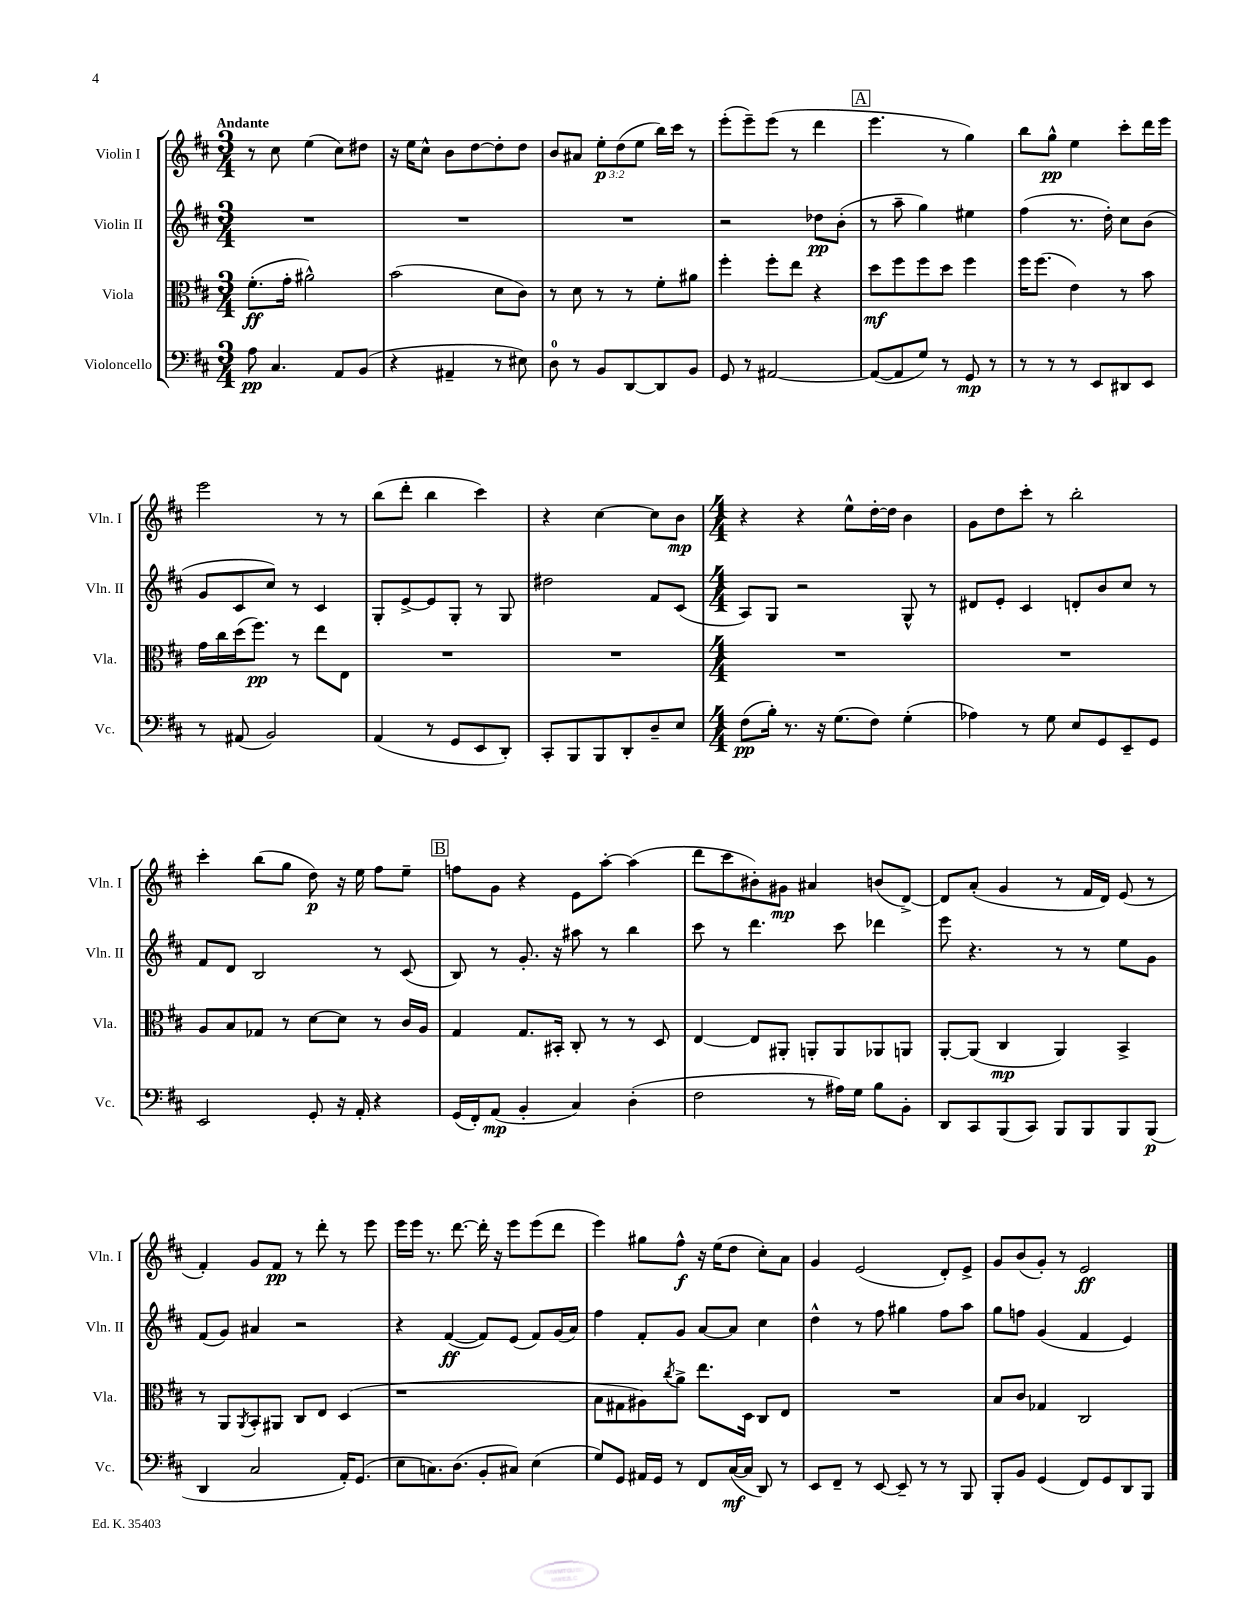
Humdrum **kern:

**kern	**kern	**kern	**kern
*staff4	*staff3	*staff2	*staff1
*clefF4	*clefC3	*clefG2	*clefG2
*k[f#c#]	*k[f#c#]	*k[f#c#]	*k[f#c#]
*M3/4	*M3/4	*M3/4	*M3/4
8A\	(8.f#'\L	2.r	8r
4.C#/	.	.	8cc#\
.	16g'\Jk	.	.
.	2a#^^\)	.	(4ee\
8AA/L	.	.	8cc#\L)
(8BB/J	.	.	8dd#\J
=	=	=	=
4r	(2b\	2.r	16r
.	.	.	16ee\LK
.	.	.	8cc#^^\J
4AA#~/	.	.	8b\L
.	.	.	[8dd\
8r	8d\L	.	8dd'\]
8E#\)	8c#\J)	.	8dd\J
=	=	=	=
8D\	8r	2.r	8b/L
8r	8d\	.	8a#/J
8BB/L	8r	.	12ee'\L
.	.	.	(12dd\
[8DD/	8r	.	.
.	.	.	12ee\J
8DD/]	8f#'\L	.	16bb\LL)
.	.	.	16ccc#\JJ
8BB/J	8a#\J	.	8r
=	=	=	=
8GG/	4ff#'\	2r	(8eee'\L
8r	.	.	8eee~\)
[2AA#/	8ff#'\L	.	(8eee\J
.	8ee\J	.	8r
.	4r	8dd-\L	4ddd\
.	.	(8b'\J	.
=	=	=	=
(8AA#/_L	8dd\L	8r	4.eee\
8AA#/]	8ff#\	8aa~\	.
8G/J)	8ff#\	4gg\)	.
8r	8dd\J	.	8r
8GG/	4ff#\	4ee#\	4gg\)
8r	.	.	.
=	=	=	=
8r	16ff#\LK	(4ff#\	8bb\L
.	(8.ff#\J	.	.
8r	.	.	8gg^^\J
8r	4e\)	8.r	4ee\
8EE/L	.	.	.
.	.	16dd'\)	.
8DD#/	8r	8cc#\L	8ccc#'\L
8EE/J	8b\	(8b\J	16ddd\L
.	.	.	16eee\JJ
=	=	=	=
8r	16g\LL	8g/L	2eee\
.	16cc#\	.	.
(8AA#/	(16dd\J	8c#/	.
.	8.ff#\J)	.	.
2BB/)	.	8cc#/J)	.
.	8r	8r	.
.	8ee\L	4c#/	8r
.	8E\J	.	8r
=	=	=	=
(4AA/	2.r	8G'/L	(8bb\L
.	.	[8e^/	8ddd'\J
8r	.	8e/]	4bb\
8GG/L	.	8G'/J	.
8EE/	.	8r	4ccc#\)
8DD'/J)	.	8G/	.
=	=	=	=
8CC#'/L	2.r	2dd#\	4r
8BBB/	.	.	.
8BBB/	.	.	[4cc#\
8DD'/	.	.	.
8D~/	.	8f#/L	8cc#\]L
8E/J	.	(8c#/J	8b\J
=	=	=	=
*M4/4	*M4/4	*M4/4	*M4/4
(8F#\L	1r	8A/L)	4r
16B'\Jk)	.	8G/J	.
8.r	.	.	.
.	.	2r	4r
16r	.	.	.
(8.G\L	.	.	.
.	.	.	8ee^^\L
8F#\J)	.	.	[16dd'\L
.	.	.	16dd\]JJ
(4G'\	.	8G^^/	4b\
.	.	8r	.
=	=	=	=
4A-\)	1r	8d#/L	8g\L
.	.	8e'/J	8dd\
8r	.	4c#/	8ccc#'\J
8G\	.	.	8r
8E/L	.	8d'/L	2bb'\
8GG/	.	8b/	.
8EE~/	.	8cc#/J	.
8GG/J	.	8r	.
=	=	=	=
2EE/	8A/L	8f#/L	4ccc#'\
.	8B/	8d/J	.
.	8G-/J	2B/	(8bb\L
.	8r	.	8gg\J
8GG'/	[8d\L	.	8dd\)
16r	8d\]J	.	16r
16AA'/	.	.	16ee\
4r	8r	8r	8ff#\L
.	16c#/LL	(8c#/	8ee~\J
.	16A/JJ	.	.
=	=	=	=
(16GG/LL	4G/	8B/)	8ff\L
16FF#'/J)	.	.	.
(8AA/J	.	8r	8g\J
4BB'/	8.G/L	8.g'/	4r
.	16BB#'/Jk	16r	.
4C#/)	8C#'/	8aa#\	8e\L
.	8r	8r	[8aa'\J
(4D'\	8r	4bb\	(4aa\]
.	8D/	.	.
=	=	=	=
2F#\	[4E/	8ccc#\	8ddd\L
.	.	8r	8ccc#\
.	8E/]L	4.ddd\	8b#'\)
.	8AA#'/J	.	8g#\J
8r	8AA'/L	.	4a#/
16A#\LL)	8AA/	8ccc#\	.
16G\JJ	.	.	.
8B\L	8AA-/	4ddd-\	(8b/L
8BB'\J	8AA/J	.	[8d^/J)
=	=	=	=
8DD/L	[8AA'/L	8eee\	8d/]L
8CC#/	(8AA/]J	4.r	(8a'/J
(8BBB/	4C#/	.	4g/
8CC#/J)	.	.	.
8BBB/L	4AA/)	8r	8r
8BBB/	.	8r	16f#/LL
.	.	.	16d/JJ)
8BBB/	4BB^/	8ee\L	(8e/
(8BBB/J	.	8g\J	8r
=	=	=	=
4DD/	8r	(8f#/L	4f#'/)
.	8AA/L	8g/J)	.
.	8qAA/	.	.
2C#/	8BB'/	4a#/	8g/L
.	8AA#/J	.	8f#/J
.	8C#/L	2r	8r
.	8E/J	.	8ddd'\
16AA'/LK)	(4D/	.	8r
(8.GG/J	.	.	.
.	.	.	8eee\
=	=	=	=
8E\L	1r	4r	16eee\LL
.	.	.	16eee\JJ
8.C\)	.	.	8.r
.	.	([4f#/	.
(8.D\J	.	.	[8.ddd\
8BB'/L	.	8f#/]L)	16ddd'\]
.	.	.	16r
8C#/J)	.	(8e/J	8eee\L
(4E\	.	8f#/L)	(8eee\
.	.	(16g/L	8ddd\J
.	.	16a/JJ)	.
=	=	=	=
8G/L)	8B\L	4ff#\	4eee\)
8GG/J	8G#\	.	.
16AA#/LL	8A#\)	8f#'/L	8gg#\L
16GG/JJ	.	.	.
.	8qcc#/	.	.
8r	8a^\J	8g/J	8ff#^^\J
8FF#/L	8.ee\L	[8a/L	16r
.	.	.	(16ee\LK
([16C#/L	.	8a/]J	8dd\J
16C#/]JJ	16D\Jk	.	.
8DD/)	8C#/L	4cc#\	8cc#'\L)
8r	8E/J	.	8a\J
=	=	=	=
8EE/L	1r	4dd^^\	4g/
8FF#~/J	.	.	.
8r	.	8r	(2e/
[8EE/	.	8ff#\	.
8EE~/]	.	4gg#\	.
8r	.	.	.
8r	.	8ff#\L	8d'/L)
8BBB/	.	8aa\J	8e^/J
=	=	=	=
8BBB'/L	8B/L	8gg\L	8g/L
8BB/J	8c#/J	8ff\J	(8b/
(4GG/	4G-/	(4g/	8g'/J)
.	.	.	8r
8FF#/L)	2C#/	4f#/	2e/
8GG/	.	.	.
8DD/	.	4e/)	.
8BBB/J	.	.	.
==	==	==	==
*-	*-	*-	*-
